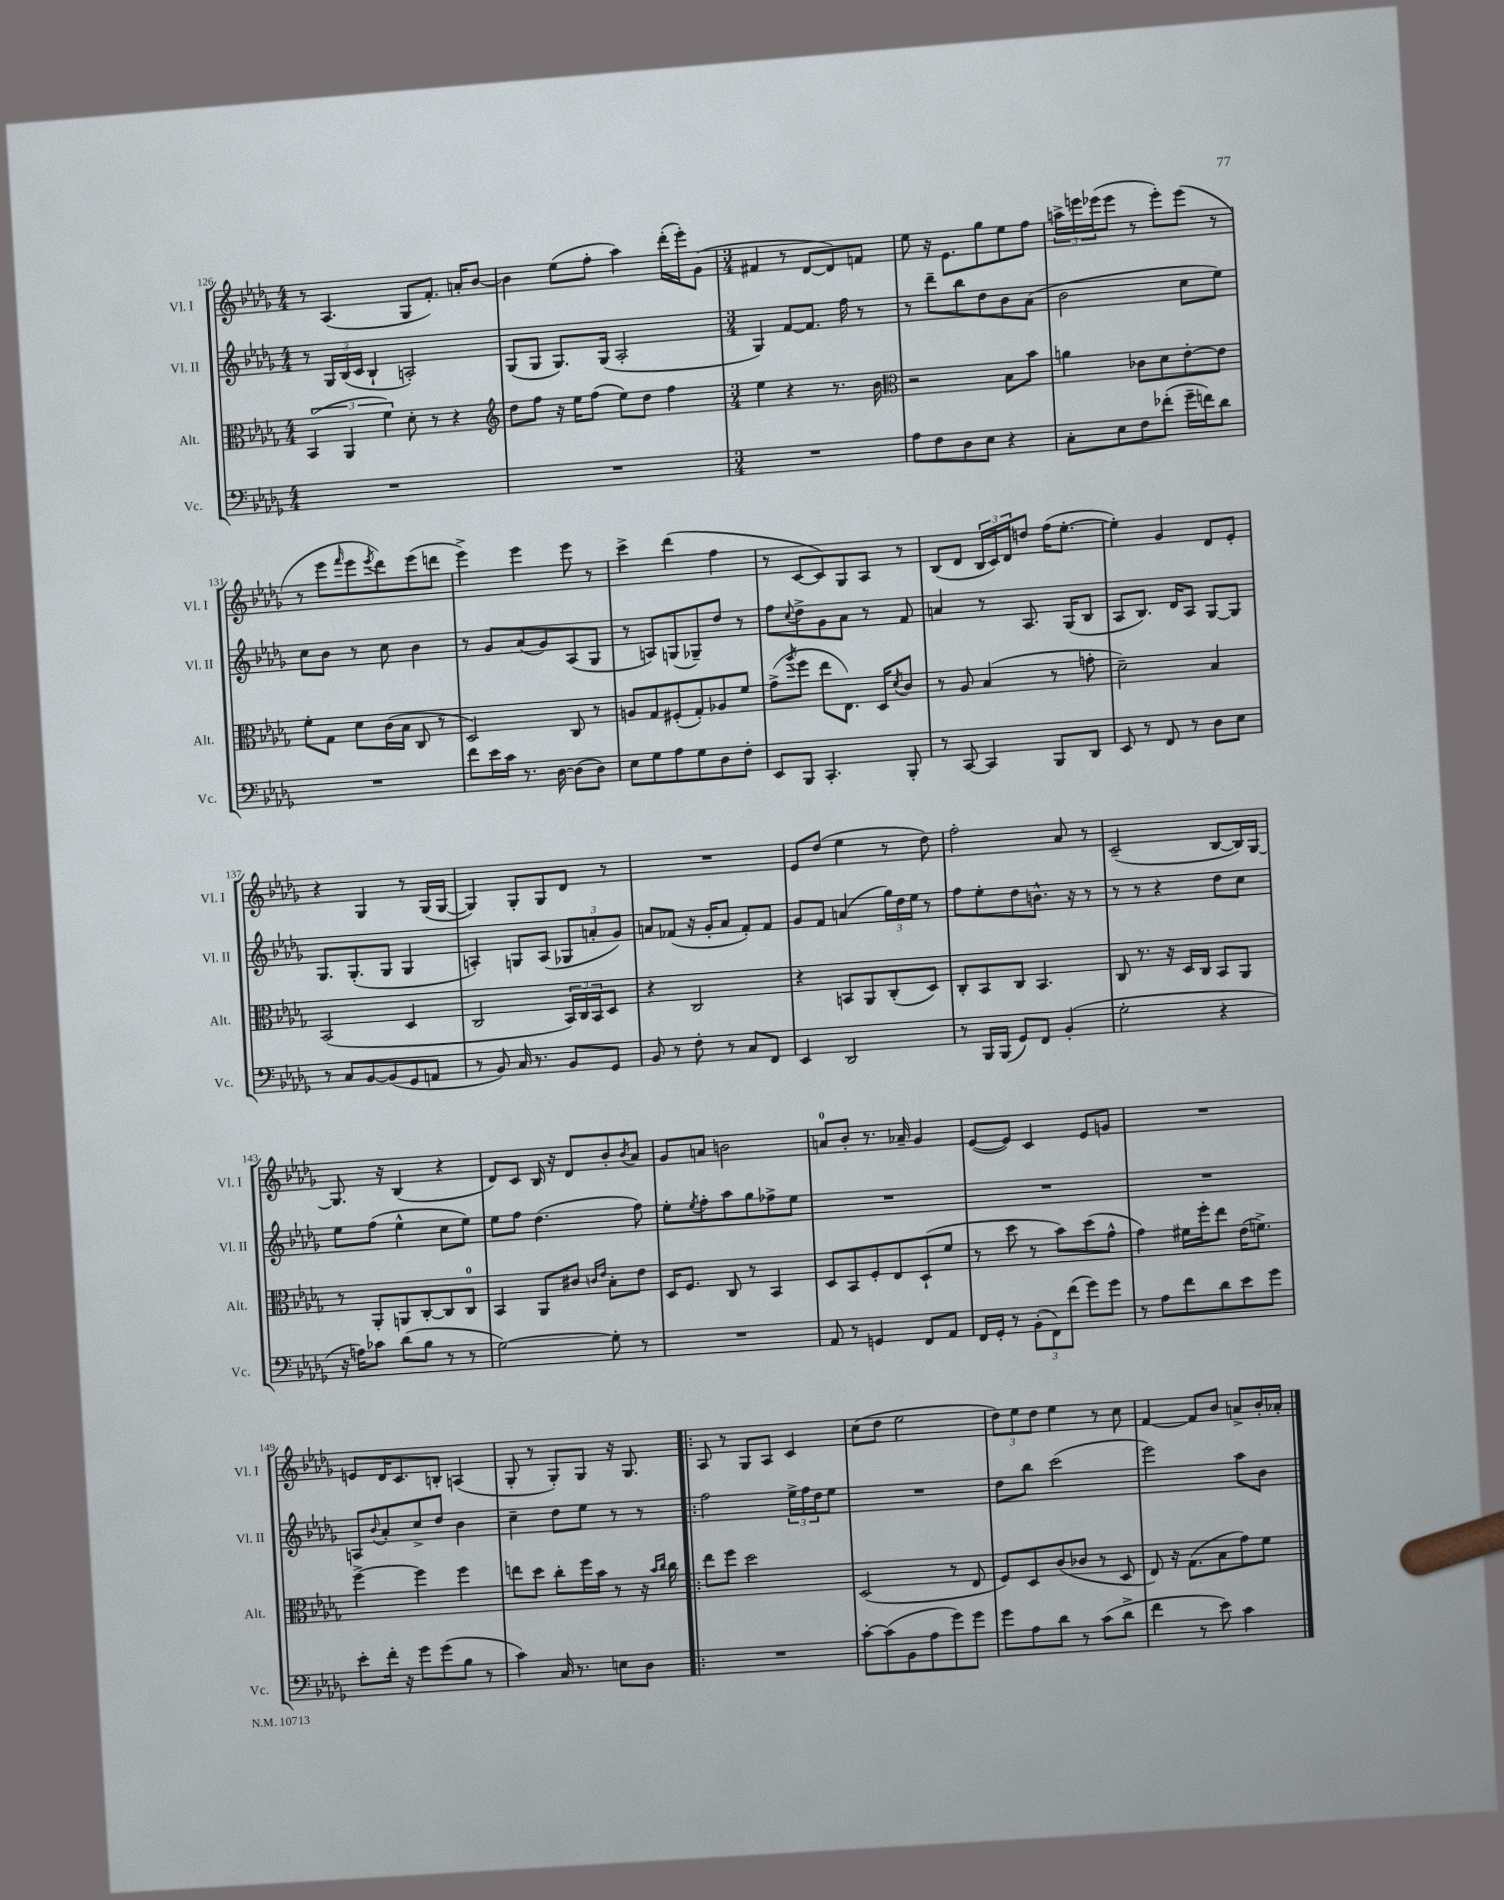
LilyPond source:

<<
\new StaffGroup <<
\new Staff = "s0" \with { instrumentName = "Vl. I" shortInstrumentName = "Vl. I" } {
    \clef treble \key des \major \numericTimeSignature \time 4/4
    r8 aes4.( ges8 f'8.-.) a'16-. bes'8~ |
    bes'4 ees''8( f''8-. aes''4) des'''16-.( ees'''16-.) ges'8( |
    \numericTimeSignature \time 3/4 fis'4 r8 des'8~ des'8) f'8 |
    ees''8 r16 ees'8. ges''8 ees''8 f''8 |
    \tuplet 3/2 { a''16-> e'''16 ees'''16( } ees'''8 r8 ees'''8-.) ees'''8( r8 |
    r8 ees'''8 \grace { f'''16 } ees'''8 \acciaccatura { ees'''8 } des'''8) ees'''8( d'''8 |
    ees'''4->) ees'''4 ees'''8 r8 |
    c'''4-> des'''4( f''4 |
    r8 c'8~ c'8) ges8 aes8 r8 |
    bes8( des'8 \tuplet 3/2 { bes16 c'16) des'16 } d''8 f''16( ees''8.~-. |
    ees''4-.) ges'4 des'8 ees'8-. |
    r4 ges4 r8 ges16( ges16~ |
    ges4) ges8-. ges8 des'8 r8 |
    R2. |
    ees'8 des''8( ees''4 r8 des''8) |
    f''2-. aes'8 r8 |
    c'2--( bes8~ bes16) ges16~ |
    ges8. r16 bes4( r4 |
    des'8) c'8 bes16 r16 des'8 bes'8-. \acciaccatura { bes'8 } aes'8 |
    ges'8 a'8 b'2 |
    a'8-0 bes'8-. r8. aes'16-- ges'4 |
    ees'8~( ees'8) c'4 ees'8 g'8 |
    R2. |
    e'8 des'16 c'8. b8-. a4( |
    ges8-. r8 ges8-.) ges8 r16 ges8. |
    \bar ".|:" aes8 r8 ges8 aes8 c'4 |
    c''8( des''8 ees''2 |
    \tuplet 3/2 { des''8) ees''8 des''8 } ees''4 r8 c''8 |
    f'4~ f'8 bes'8 a'8-> bes'16-. aes'16-. \bar "|." |
}
\new Staff = "s1" \with { instrumentName = "Vl. II" shortInstrumentName = "Vl. II" } {
    \clef treble \key des \major \numericTimeSignature \time 4/4
    r8 \tuplet 3/2 { ges16 bes16( c'16 } bes4-! a2-.) |
    ges8( ges8 ges8.) ges16( aes2-. |
    \numericTimeSignature \time 3/4 ges4) f'8~ f'8. f''16 r8 |
    r8 des'''8-- bes''8 des''8 bes'8 aes'8( |
    bes'2 c''8 ees''8) |
    c''8 bes'8 r8 c''8 bes'4 |
    r8 ges'8 aes'8( ges'8) aes8( ges8 |
    r8 a8) g8( ges8--) des''8 r8 |
    f''8 \appoggiatura { c''8 } des''8-> ges'8 aes'8 r8 f'8 |
    a'4 r8 aes8. ges16( bes8 |
    aes8 bes8.) des'16 aes8 ges8~ ges8 |
    ges8. ges8.-.( ges8 ges4 |
    a4-.) g8 a8( \tuplet 3/2 { ges8 a'8-. ges'8) } |
    a'8 fes'8( r16 ges'16-. a'8 fes'8-.) fes'8 |
    ges'8 f'8 a'4( \tuplet 3/2 { ges''16) des''16 ees''16 } r8 |
    f''8 ees''8-. des''8 b'8.-^ r16 r8 |
    r8 r8 r4 des''8 c''8 |
    ees''8 f''8( ees''4-^ c''8 ees''8) |
    ees''8 f''8 des''4.( f''8) |
    ees''8-. \acciaccatura { ees''8 } f''8-. aes''8 ges''8 fes''8-> ees''8 |
    R2. |
    R2. |
    R2. |
    a8 \appoggiatura { bes'8 } aes'8-. c''8-> des''8 bes'4 |
    c''4-- des''8 ees''8 r8 r8 |
    \bar ".|:" f''2 \tuplet 3/2 { ees''16-> f''16 des''16 } ees''8 |
    R2. |
    des''8 bes''8 c'''2( |
    ees'''2) aes''8 bes'8 \bar "|." |
}
\new Staff = "s2" \with { instrumentName = "Alt." shortInstrumentName = "Alt." } {
    \clef alto \key des \major \numericTimeSignature \time 4/4
    \tuplet 3/2 { bes,4( aes,4 f'4) } des'8-. r8 r4 |
    \clef treble des''8 f''8 r16 ees''16 f''8( ees''8) des''8 f''4 |
    \numericTimeSignature \time 3/4 ees''4 r4 r8. bes'16 |
    \clef alto r2 bes8 bes'8 |
    a'4 ces'8 des'8 ees'8~-. ees'8 |
    f'8-. ges8 des'8 c'16( bes16 c8 r8 |
    des2) c8 r8 |
    a8 ges8 fis8-.( ges8-.) aes8 f'8 |
    ges'8->( \acciaccatura { aes''8 } f''8 ees''8 ees8.) des16 \acciaccatura { des'8 } c'8 |
    r8 aes8 bes4( r8 g'8-. |
    des'2--) bes4 |
    bes,2( des4 |
    c2 \tuplet 3/2 { bes,16) c16 bes,16 } des8 |
    r4 c2 |
    r4 b,8 aes,8 c8-.( des8) |
    c8-. bes,8 c8 bes,4. |
    c8 r8. r16 des16 c16 bes,8 aes,8 |
    r8 aes,8-. a,8 c8~-. c8 c8-0 |
    bes,4 aes,8 cis'8 \grace { c'16 ees'16 } bes8-. ees'8 |
    des16 f8. c8 r8 bes,4 |
    des8 bes,8 f8-. ees8 des8-!( f'8 |
    r8 des''8 r8 bes'8) des''8( ges'8-^ |
    ges'4) fis'16 f''16-. ees''8 ees'16( f'8.->) |
    f''4~-> f''4 f''4 |
    e''8 des''8 c''8-. f''16 bes'16 r8 r16 \grace { bes'16 c''16 } c''16 |
    \bar ".|:" ees''8 f''8 des''2 |
    des2( r8 ees8 |
    f8) des8 c'8( ces'8 r8 des8 |
    ees8) r16 ges8.( bes8 ges'8) f'8 \bar "|." |
}
\new Staff = "s3" \with { instrumentName = "Vc." shortInstrumentName = "Vc." } {
    \clef bass \key des \major \numericTimeSignature \time 4/4
    R1 |
    R1 |
    \numericTimeSignature \time 3/4 R2. |
    aes8 f8 des8 ees8 r4 |
    c8-. ees8 f8 fes'8-.( ges'16-- f'16) des'8 |
    R2. |
    f'8 ees'16 c'16 r8. des16~ des8( des8) |
    ees8 ges8 aes8 ges8 des8 f8-. |
    ees,8 bes,,8 c,4.-. bes,,8-. |
    r8 c,8~ c,4 bes,,8 des,8 |
    ees,8 r8 f,8 r8 des8 ees8 |
    r8 c8 bes,8~ bes,8( ges,8 a,8 |
    r8 bes,8) c16 r8. bes,8 ges,8 |
    bes,8 r8 f8-. r8 c8 f,8 |
    ees,4 des,2 |
    r8 bes,,16 bes,,16( ges,8) f,8 bes,4-.( |
    ges2-. r4 |
    r16 a16) ces'8 des'8( bes8 r8 r8 |
    ges2~) ges8-. r8 |
    R2. |
    aes,8 r8 g,4 f,8 aes,8 |
    f,16 ges,16-. r8 \tuplet 3/2 { bes,8-.( f,8) f'8( } ges'8) ges'8 |
    r8 aes8 f'8 des'8 ees'8 ges'8 |
    ees'8-. f'16-. r16 ges'8 ges'8( bes8 r8 |
    c'4) c16 r8. e8 des8 |
    \bar ".|:" R2. |
    c'8~-. c'8( bes,8 aes8 ges'8) ges'8 |
    ges'8 aes8 des'8 r8 c'8( des'8-> |
    f'4 r8 ees'8) c'4 \bar "|." |
}
>>
>>
\layout { \context { \Score currentBarNumber = #126 } }
